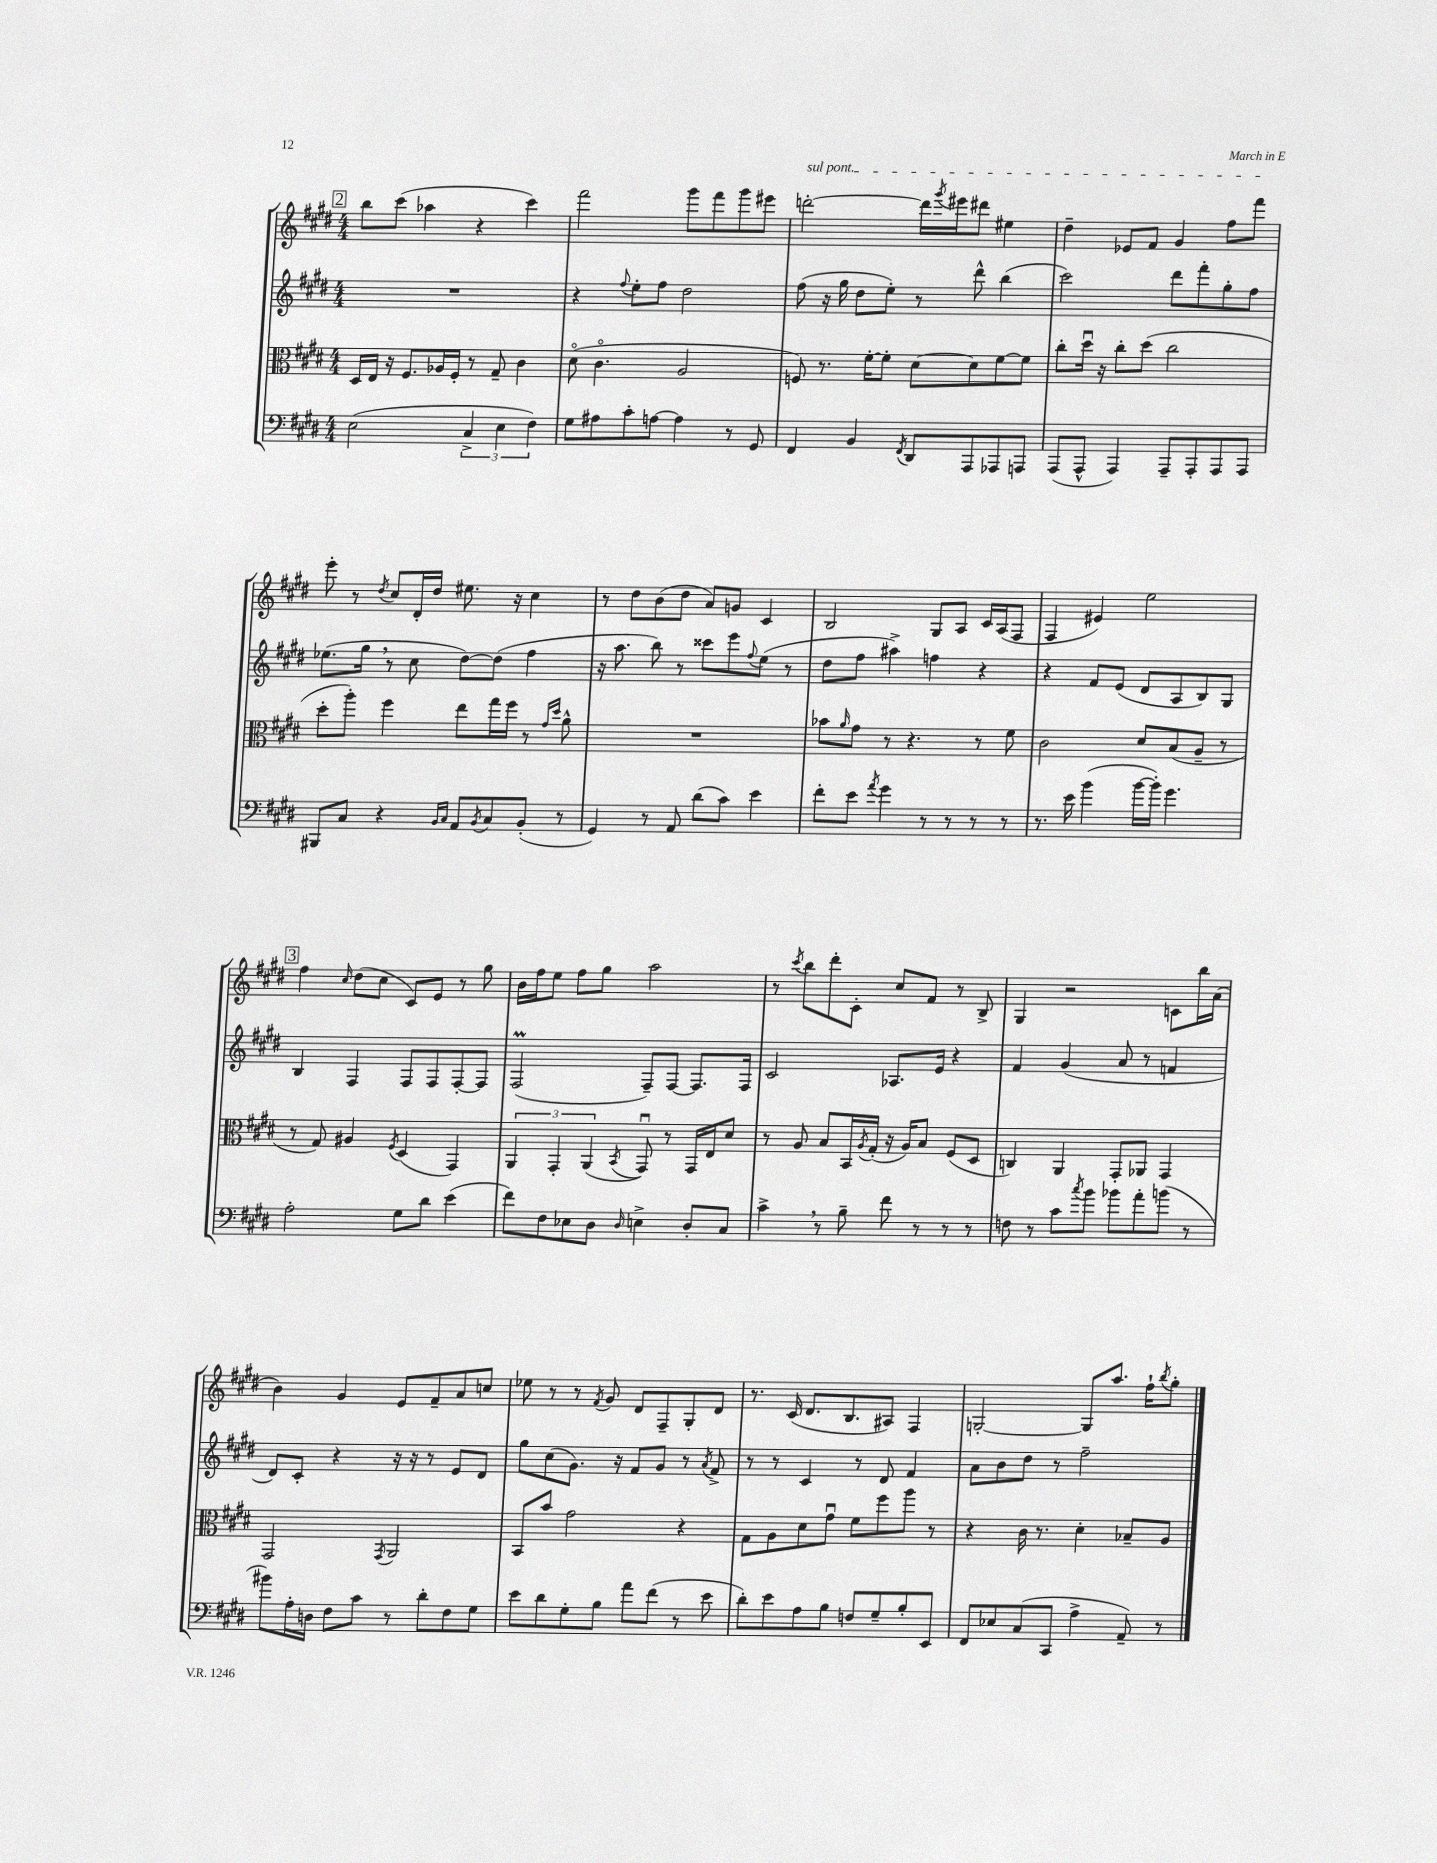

**kern	**kern	**kern	**kern
*staff4	*staff3	*staff2	*staff1
*clefF4	*clefC3	*clefG2	*clefG2
*k[f#c#g#d#]	*k[f#c#g#d#]	*k[f#c#g#d#]	*k[f#c#g#d#]
*M4/4	*M4/4	*M4/4	*M4/4
(2E	16D#	1r	8bb
.	16E	.	.
.	16r	.	(8ccc#
.	8.F#	.	.
.	.	.	4aa-
.	16A-	.	.
.	16F#'	.	.
6C#^	8r	.	4r
.	8G#~	.	.
6E	.	.	.
.	4c#	.	4ccc#)
6F#)	.	.	.
=	=	=	=
8G#	(8d#o	4r	2fff#
8A#	4.c#o	.	.
.	.	8qqff#	.
8c#'	.	8ee'	.
[8A	.	8ff#	.
4A]	2A	2dd#	8ggg#
.	.	.	8fff#
8r	.	.	8ggg#
8GG#	.	.	8eee#
=	=	=	=
4FF#	8F)	(8ff#	[2ddd'
.	8.r	16r	.
.	.	16gg#	.
4BB	.	8dd#	.
.	[16f#'	.	.
.	8f#']	8ee')	.
8qFF#	.	.	.
8DD#	[8d#	8r	16ddd]
.	.	.	8qggg#
.	.	.	16eee#
8AAA	8d#]	8ddd#^^	8ddd#
8AAA-	[8f#	(4bb	4ee#
8AAA	8f#]	.	.
=	=	=	=
(8AAA	8cc#'	2ccc#)	4dd#~
8AAA^^	16dd#u	.	.
.	16r	.	.
4AAA)	8cc#'	.	8e-
.	(8dd#	.	8f#
8AAA~	2cc#	8ddd#	4g#
8AAA'	.	8fff#'	.
8AAA	.	8gg#'	8ff#
8AAA	.	8ff#	8fff#
=	=	=	=
8BBB#	8dd#'	(8.ee-	8eee'
8C#	8aa')	.	8r
.	.	16gg#	.
.	.	.	8qdd#
4r	4ff#	8r	8cc#
.	.	8cc#	16d#'
.	.	.	16dd#
16qqBB	.	.	.
16qqC#	.	.	.
8AA	8ee	[8dd#)	8.ee#
8qBB	.	.	.
8C#	16gg#	(8dd#]	.
.	16ff#	.	16r
(8BB'	8r	4ff#	4cc#
.	16qqg#	.	.
.	16qqdd#	.	.
8r	8a^^	.	.
=	=	=	=
4GG#)	1r	16r	8r
.	.	8.aa	.
.	.	.	8dd#
8r	.	8bb)	(8b
8AA	.	8r	8dd#
(8d#	.	8ccc##	8a)
8c#)	.	8eee	8g
.	.	8qqff#	.
4e	.	(8ee	4c#
.	.	8r	.
=	=	=	=
8f#'	8b-	8dd#	2B
.	16qqa	.	.
8e	8g#	8ff#	.
8qa	.	.	.
4g#	8r	4aa#^)	.
.	4.r	.	.
8r	.	4ff	8G#
8r	.	.	8A
8r	8r	4r	16c#
.	.	.	(16A
8r	8f#	.	8F#
=	=	=	=
8.r	2c#	4r	4F#
16e	.	.	.
(4b	.	8f#	4e#)
.	.	(8e	.
[16b	8d#	8d#	2ee
16b'])	.	.	.
4.g#	(8B	8A	.
.	8A~	8B)	.
.	8r	8G#	.
=	=	=	=
2A'	8r	4B	4ff#
.	8G#)	.	.
.	.	.	16qqcc#
.	4A#	4F#	(8dd#
.	.	.	8cc#
.	8qF#	.	.
8G#	(4D#	8F#	8c#)
8d#	.	8F#	8e
(4e	4GG#)	[8F#'	8r
.	.	8F#]	8gg#
=	=	=	=
8f#)	6AA	(2F#	16b
.	.	.	16ff#
8F#	.	.	8ee
.	6GG#'	.	.
8E-	.	.	8ff#
.	(6AA	.	.
8D#	.	.	8gg#
16qqD#	8qBB	.	.
4E^	8GG#u)	8F#~)	2aa
.	8r	[8F#	.
8D#'	16GG#	8.F#]	.
.	16E	.	.
8C#	8d#	.	.
.	.	16F#	.
=	=	=	=
4c#^	8r	2c#	8r
.	.	.	8qccc#
.	8A	.	8bb
8r	8B	.	8ddd#'
8B~	16BB	.	8c#'
.	8qA	.	.
.	(16G#'	.	.
8f#	16r	8.A-	8cc#
.	16A)	.	.
8r	8B	.	8f#
.	.	16e	.
8r	(8F#	4r	8r
8r	8D#	.	8B^
=	=	=	=
8F	4C)	4f#	4G#
8r	.	.	.
8c#	4AA	(4g#	2r
8qcc#	.	.	.
8b	.	.	.
8b-	8GG#'	8a	.
8a'	8AA-	8r	.
(8b	4GG#	4f	8c
8r	.	.	16bb
.	.	.	(16a
=	=	=	=
8b#)	2GG#	8d#)	4b)
16A'	.	8c#'	.
16D	.	.	.
8F#	.	4r	4g#
8c#	.	.	.
.	8qGG#	.	.
8r	2AA	16r	8e
.	.	16r	.
8d#'	.	8r	8f#~
8F#	.	8e	8a
8G#	.	8d#	8cc
=	=	=	=
8e	8BB	8gg#	8ee-
8d#	8b	(8cc#	8r
8G#'	2g#	8.g#)	8r
.	.	.	8qf#
8B	.	.	8g#
.	.	16r	.
8a	.	8f#	8d#
(8f#	.	8g#	8F#~
8r	4r	8r	8G#'
.	.	8qa	.
8e	.	8f#^	8d#
=	=	=	=
8d#')	8G#	8r	8.r
8e	8A	8r	.
.	.	.	(16c#
8A	8d#	4c#	8.d#
8B	8g#u	.	.
.	.	.	8.B
8F	8f#	8r	.
8G#~	8ff#	8d#	8A#)
8B'	8aa	4f#	4F#
8EE	8r	.	.
=	=	=	=
8FF#	4r	8a	[2G'
8E-	.	8b	.
(8C#	16c#	8dd#	.
.	8.r	.	.
8CC#	.	8r	.
4A^	4d#'	2ff#~	8G]
.	.	.	8.aa
8AA~)	8B-~	.	.
.	.	.	16ff#`
.	.	.	8qbb
8r	8A	.	8gg#'
==	==	==	==
*-	*-	*-	*-
